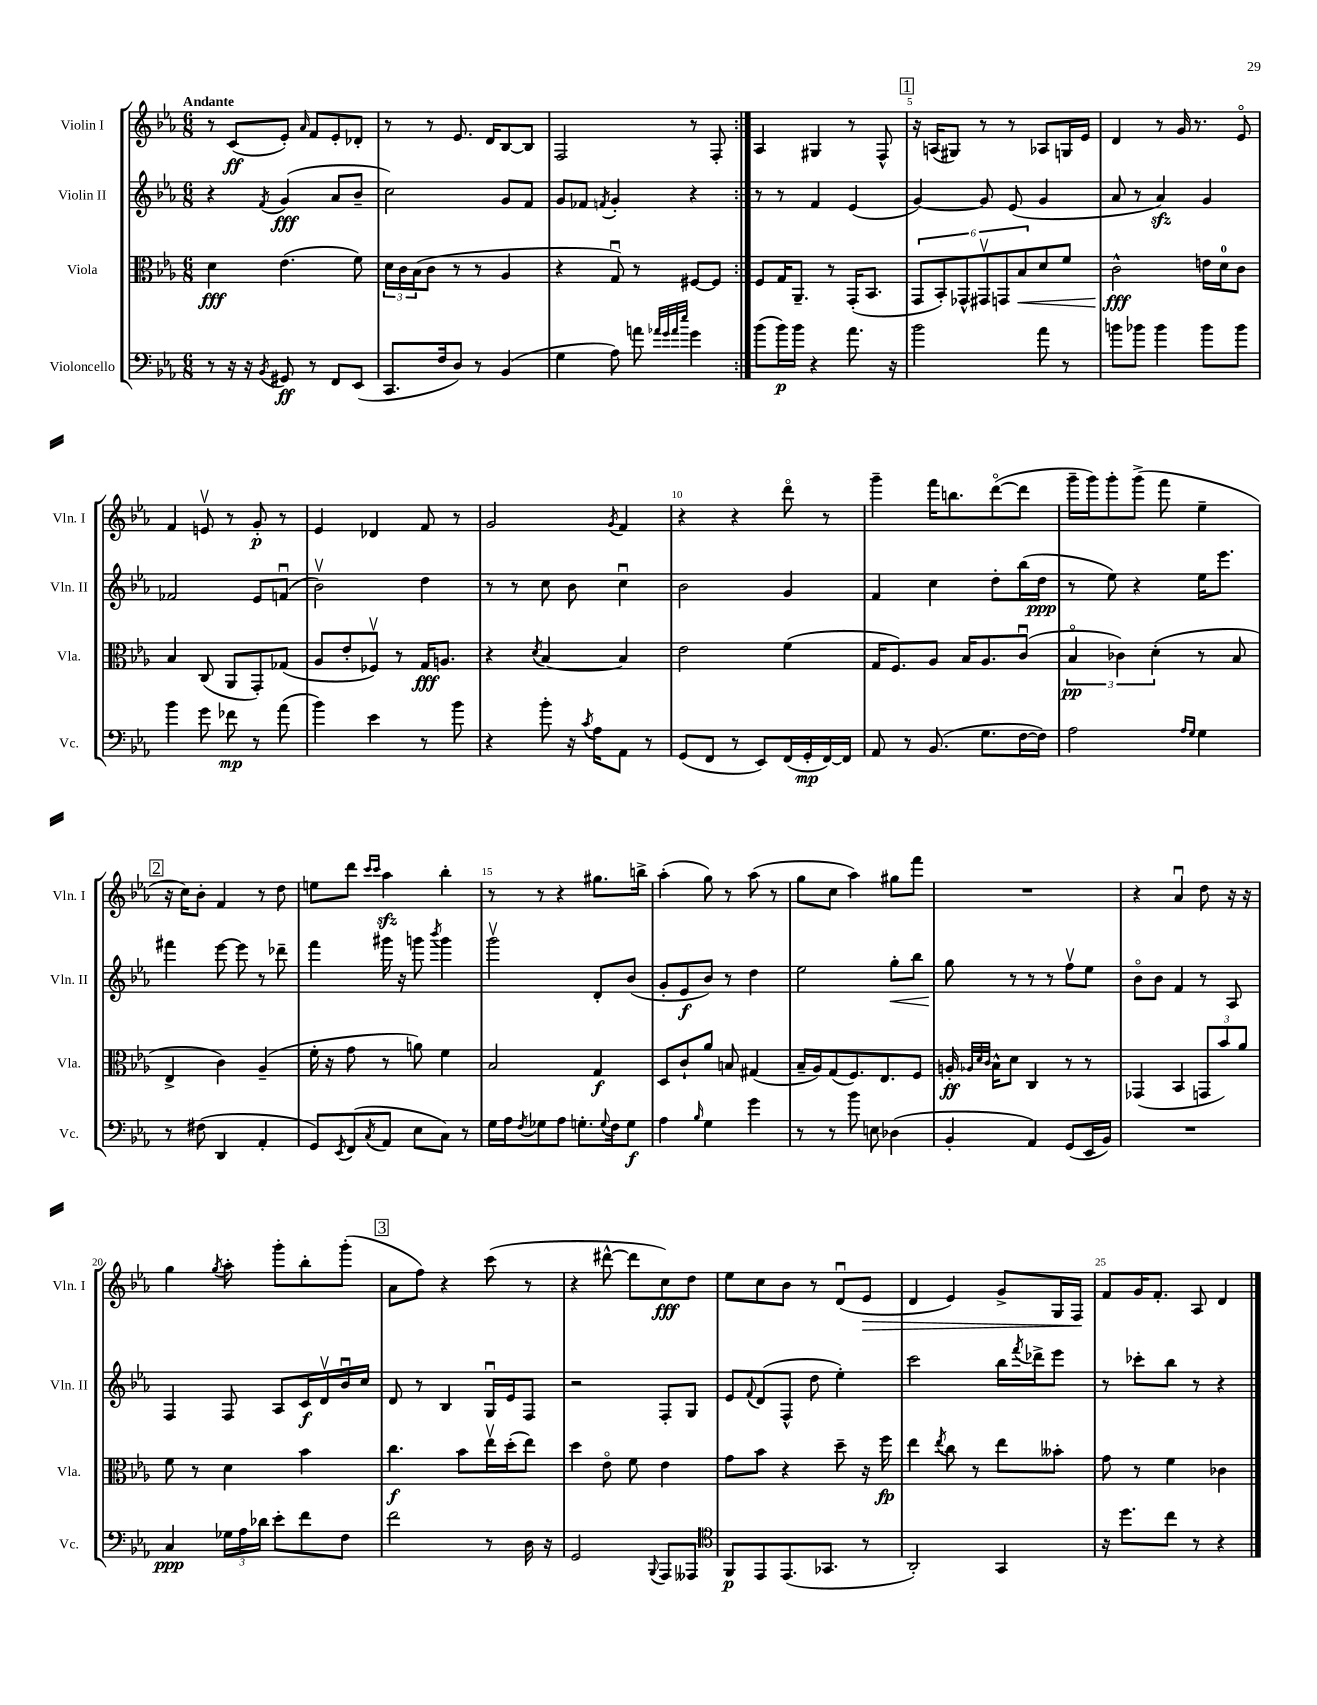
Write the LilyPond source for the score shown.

<<
\new StaffGroup <<
\new Staff = "s0" \with { instrumentName = "Violin I" shortInstrumentName = "Vln. I" } {
    \clef treble \key ees \major \numericTimeSignature \time 6/8 \tempo "Andante"
    \repeat volta 2 { r8 c'8\ff( ees'8-.) \grace { aes'16 } f'8 ees'8-. des'8-. |
    r8 r8 ees'8. d'16 bes8~ bes8 |
    f2 r8 f8-. | }
    aes4 gis4 r8 f8-^ |
    \mark \markup { \box "1" } r16 a16( gis8) r8 r8 aes8 g16 ees'16 |
    d'4 r8 g'16 r8. ees'8\flageolet |
    f'4 e'8\upbow r8 g'8-.\p r8 |
    ees'4 des'4 f'8 r8 |
    g'2 \acciaccatura { g'8 } f'4 |
    r4 r4 d'''8\flageolet r8 |
    g'''4-- f'''16 b''8. d'''8~\flageolet( d'''8 |
    g'''16-- g'''16) g'''8-. g'''8->( f'''8 ees''4-- |
    \mark \markup { \box "2" } r16 c''16) bes'8-. f'4 r8 d''8 |
    e''8 d'''8 \grace { c'''16 c'''16 } aes''4\sfz bes''4-. |
    r8 r8 r4 gis''8. b''16-> |
    aes''4-.( g''8) r8 aes''8( r8 |
    g''8 c''8 aes''4) gis''8 f'''8 |
    R2. |
    r4 aes'4\downbow d''8 r16 r16 |
    g''4 \acciaccatura { g''8 } aes''8-. g'''8-. bes''8-. g'''8-.( |
    \mark \markup { \box "3" } aes'8 f''8) r4 c'''8( r8 |
    r4 dis'''8~-^ dis'''8 c''8\fff) d''8 |
    ees''8 c''8 bes'8 r8 d'8\downbow( ees'8\> |
    d'4 ees'4) g'8-> g16 f16\! |
    f'8 g'16 f'8.-. aes8 d'4 \bar "|." |
}
\new Staff = "s1" \with { instrumentName = "Violin II" shortInstrumentName = "Vln. II" } {
    \clef treble \key ees \major \numericTimeSignature \time 6/8
    \repeat volta 2 { r4 \acciaccatura { f'8 } g'4\fff( aes'8 bes'8-- |
    c''2) g'8 f'8 |
    g'8 fes'8 \acciaccatura { f'8 } g'4-. r4 | }
    r8 r8 f'4 ees'4( |
    \mark \markup { \box "1" } g'4~) g'8 ees'8( g'4 |
    aes'8 r8 aes'4\sfz) g'4 |
    fes'2 ees'8 f'8\downbow( |
    bes'2\upbow) d''4 |
    r8 r8 c''8 bes'8 c''4\downbow |
    bes'2 g'4 |
    f'4 c''4 d''8-. bes''16( d''16\ppp |
    r8 ees''8) r4 ees''16 ees'''8. |
    \mark \markup { \box "2" } fis'''4 ees'''8~ ees'''8 r8 des'''8-- |
    f'''4 gis'''16 r16 g'''8 \acciaccatura { bes'''8 } g'''4 |
    g'''2\upbow d'8-. bes'8( |
    g'8-. ees'8\f bes'8) r8 d''4 |
    ees''2 g''8-.\< bes''8 |
    g''8\! r8 r8 r8 f''8\upbow ees''8 |
    bes'8\flageolet bes'8 f'4 r8 aes8 |
    f4 f8 aes8 c'16\f d'16\upbow bes'16\downbow c''16 |
    \mark \markup { \box "3" } d'8 r8 bes4 g16\downbow ees'16 f8 |
    r2 f8-. g8 |
    ees'8 \appoggiatura { f'8 } d'8( f8-^ d''8 ees''4-.) |
    c'''2 bes''16 \acciaccatura { f'''8 } des'''16-> ees'''8 |
    r8 ces'''8-. bes''8 r8 r4 \bar "|." |
}
\new Staff = "s2" \with { instrumentName = "Viola" shortInstrumentName = "Vla." } {
    \clef alto \key ees \major \numericTimeSignature \time 6/8
    \repeat volta 2 { d'4\fff ees'4.( f'8) |
    \tuplet 3/2 { d'16 c'16 bes16( } c'8 r8 r8 aes4 |
    r4 g8\downbow) r8 fis8~ fis8 | }
    f8 g16 aes,8.-- r8 g,16-.( bes,8. |
    \mark \markup { \box "1" } \tuplet 6/4 { g,8 bes,8-.) ges,8-^ gis,8\upbow g,8 bes8\< } d'8 f'8 |
    c'2-^\fff\! e'16 d'16-0 c'8 |
    bes4 c8( aes,8 g,8-.) ges8( |
    aes8 ees'8-. fes8\upbow) r8 g16\fff a8. |
    r4 \acciaccatura { d'8 } bes4~ bes4 |
    ees'2 f'4( |
    g16 f8.) aes8 bes16 aes8. c'8\downbow( |
    \tuplet 3/2 { bes4\flageolet\pp ces'4) d'4-.( } r8 bes8 |
    \mark \markup { \box "2" } ees4-> c'4) aes4--( |
    f'16-. r16 g'8 r8 a'8) f'4 |
    bes2 g4\f |
    d8 c'8-! aes'8 b8 gis4( |
    bes16-- aes16) g8( f8.) ees8. f8 |
    a16-.\ff \grace { aes32 d'32 c'32 } bes16-^ d'8 c4 r8 r8 |
    ges,4( bes,4 \tuplet 3/2 { g,8 bes'8) aes'8 } |
    f'8 r8 d'4 bes'4 |
    \mark \markup { \box "3" } c''4.\f bes'8 ees''16\upbow d''16-.( ees''8) |
    d''4 ees'8\flageolet f'8 ees'4 |
    g'8 bes'8 r4 d''8-- r16 f''16\fp |
    ees''4 \acciaccatura { ees''8 } c''8 r8 ees''8 beses'8-. |
    g'8 r8 f'4 ces'4 \bar "|." |
}
\new Staff = "s3" \with { instrumentName = "Violoncello" shortInstrumentName = "Vc." } {
    \clef bass \key ees \major \numericTimeSignature \time 6/8
    \repeat volta 2 { r8 r16 r16 \acciaccatura { bes,8 } gis,8\ff r8 f,8 ees,8( |
    c,8. f16 d8) r8 bes,4( |
    g4 aes8) a'8 \grace { aes'32 g'32 aes'32 ees''32 } g'4 | }
    bes'8( bes'16\p) bes'16 r4 aes'8. r16 |
    \mark \markup { \box "1" } bes'2 aes'8 r8 |
    b'8 bes'8 bes'4 bes'8 bes'8 |
    bes'4 g'8 fes'8\mp r8 aes'8( |
    bes'4) ees'4 r8 bes'8 |
    r4 bes'8-. r16 \acciaccatura { c'8 } aes16 aes,8 r8 |
    g,8( f,8 r8 ees,8) f,16( g,16-.\mp f,16~) f,16 |
    aes,8 r8 bes,8.( g8. f16~ f16) |
    aes2 \grace { aes16 g16 } g4 |
    \mark \markup { \box "2" } r8 fis8( d,4 aes,4-. |
    g,8) \acciaccatura { ees,8 } f,8( \acciaccatura { c8 } aes,8 ees8 c8) r8 |
    g16 aes16 \acciaccatura { f8 } ges8 aes8 g8.-. \appoggiatura { g8 } f16 g8\f |
    aes4 \grace { bes16 } g4 g'4 |
    r8 r8 bes'8 e8 des4( |
    bes,4-. aes,4) g,8( ees,16 bes,16) |
    R2. |
    c4\ppp \tuplet 3/2 { ges16 aes16 des'16 } ees'8-. f'8 f8 |
    \mark \markup { \box "3" } f'2 r8 d16 r16 |
    g,2 \appoggiatura { bes,,8 } aes,,8 aeses,,8 |
    \clef tenor f,8\p ees,8 ees,8.( ges,8. r8 |
    aes,2-.) g,4 |
    r16 d''8. c''8 r8 r4 \bar "|." |
}
>>
>>
\layout { \context { \Score \override BarNumber.break-visibility = ##(#f #t #t) barNumberVisibility = #(every-nth-bar-number-visible 5) } }
